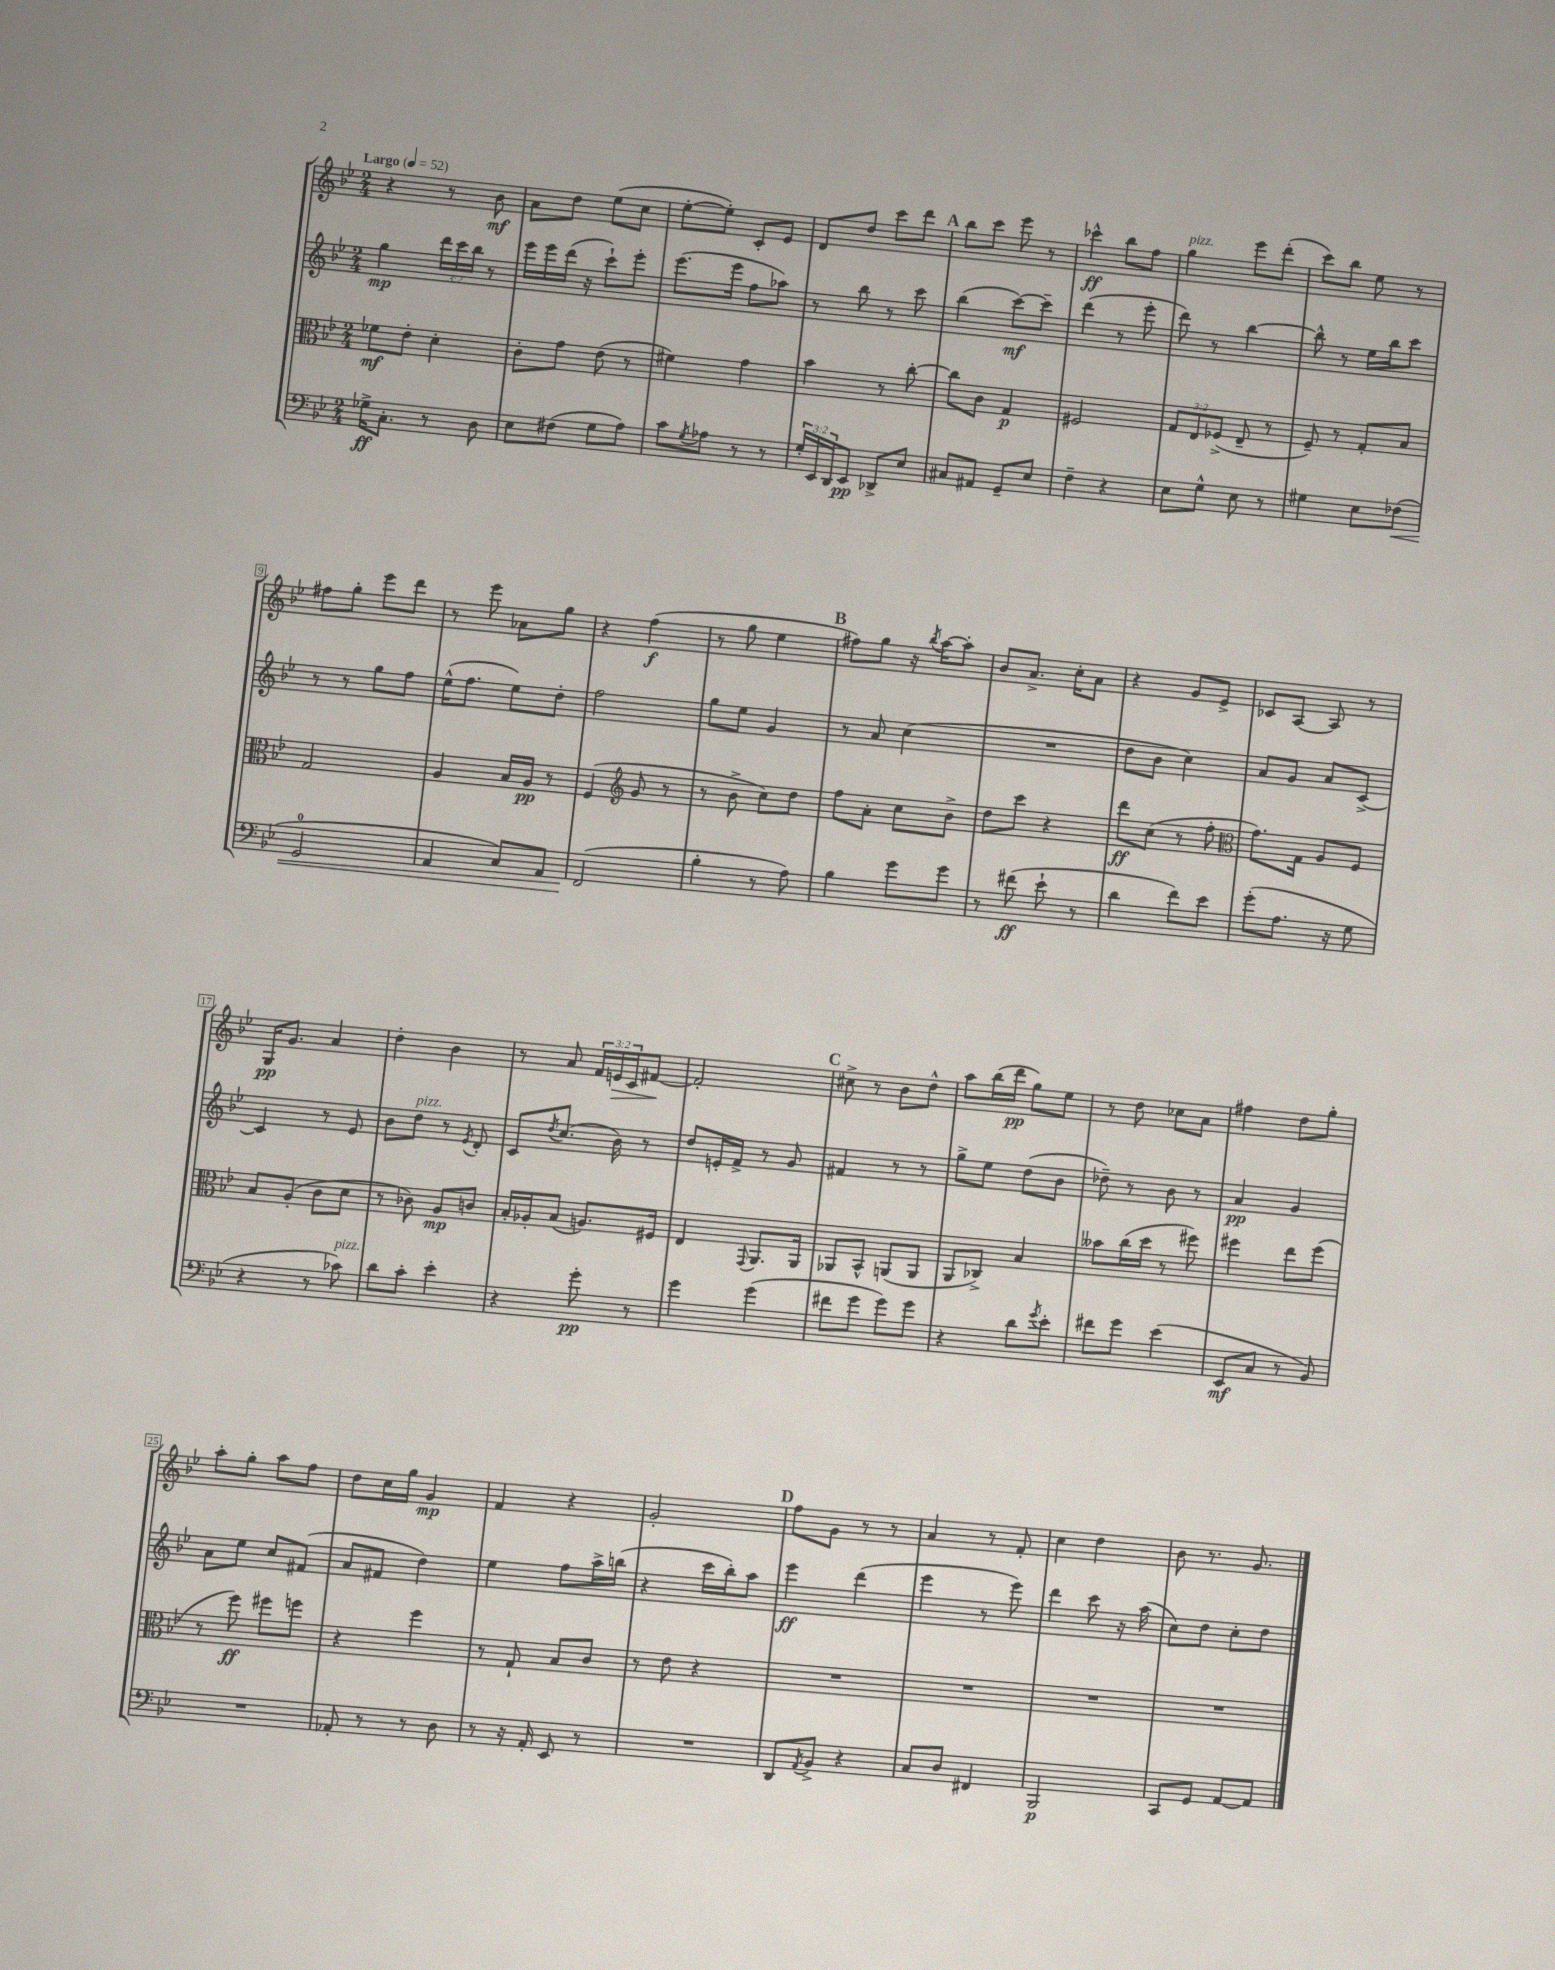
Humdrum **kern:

**kern	**dynam	**kern	**dynam	**kern	**dynam	**kern	**dynam
*part4	*part4	*part3	*part3	*part2	*part2	*part1	*part1
*staff4	*staff4	*staff3	*staff3	*staff2	*staff2	*staff1	*staff1
*clefF4	*	*clefC3	*	*clefG2	*	*clefG2	*
*k[b-e-]	*	*k[b-e-]	*	*k[b-e-]	*	*k[b-e-]	*
*M2/4	*	*M2/4	*	*M2/4	*	*M2/4	*
*MM52	*	*MM52	*	*MM52	*	*MM52	*
=1	=1	=1	=1	=1	=1	=1	=1
!	!	!	!	!	!	!LO:TX:a:B:t=Largo	!
16G-X^\KL	ff	8f-X\L	mf	4gg\	mp	4r	.
8.C'\J	.	.	.	.	.	.	.
.	.	8e-'\J	.	.	.	.	.
8r	.	4d'\	.	24ddd\LL	.	8r	.
.	.	.	.	24ccc\	.	.	.
.	.	.	.	24bb-\JJ	.	.	.
8D\	.	.	.	8r	.	8b-\	mf
=2	=2	=2	=2	=2	=2	=2	=2
8E-\L	.	8c'\L	.	16eee-\LL	.	8a\L	.
.	.	.	.	16eee-\	.	.	.
(8F#X\J	.	8g\J	.	(16ddd\JJ	.	8dd\J	.
.	.	.	.	16r	.	.	.
8G\L	.	(8e-\	.	8ccc`\L)	.	(8ee-\L	.
8A\J)	.	8r	.	8eee-'\J	.	8cc\J	.
=3	=3	=3	=3	=3	=3	=3	=3
8c\L	.	4f#X\)	.	(8.eee-\L	.	[8ee-'\L	.
8qG/	.	.	.	.	.	.	.
8A-X\J	.	.	.	.	.	8ee-'\J])	.
.	.	.	.	16eee-\Jk	.	.	.
8r	.	4g\	.	8ff\L	.	8c'/L	.
8r	.	.	.	8aa-X\J)	.	8e-/J	.
=4	=4	=4	=4	=4	=4	=4	=4
24G'/LL	.	4b-\	.	8r	.	8d/L	.
24EE-/	.	.	.	.	.	.	.
24DD/J	.	.	.	.	.	.	.
8EE-/J	pp	.	.	8bb-\	.	8dd/J	.
8DD-X^/L	.	8r	.	8r	.	8ccc\L	.
8E-/J	.	[8cc'\	.	8ccc\	.	8ddd\J	.
!!LO:REH:place=s1:t=A
=5	=5	=5	=5	=5	=5	=5	=5
8C#X/L	.	8cc\L]	.	(4bb-\	.	8bb-\L	.
8AA#X/J	.	8c\J	.	.	.	8ccc\J	.
8GG~/L	.	4G/	p	[8ccc\L)	mf	8eee-\	.
8E-/J	.	.	.	8ccc~\J]	.	8r	.
=6	=6	=6	=6	=6	=6	=6	=6
4F~\	.	2F#X/	.	(4ddd\	.	4ccc-X^^\	ff
4r	.	.	.	8r	.	8bb-\L	.
.	.	.	.	8eee-'\	.	8ff\J	.
=7	=7	=7	=7	=7	=7	=7	=7
!	!	!	!	!	!	!LO:TX:a:i:t=pizz.	!
8E-\L	.	12G/L	.	8ddd\)	.	4gg\	.
.	.	12E-/	.	.	.	.	.
8G^^\J	.	.	.	8r	.	.	.
.	.	(12F-X^/J	.	.	.	.	.
8E-\	.	8E-~/	.	[4bb-\	.	8eee-\L	.
8r	.	8r	.	.	.	(8ddd'\J	.
=8	=8	=8	=8	=8	=8	=8	=8
4G#X\	.	8F~/)	.	8bb-^^\]	.	8ccc\L)	.
.	.	8r	.	8r	.	8bb-\J	.
8E-\L	.	8G'/L	.	16ee-\LL	.	8ee-\	.
.	.	.	.	16bb-\J	.	.	.
!	!LO:HP:b	!	!	!	!	!	!
(8F-X\J	<	8B-/J	.	8ccc\J	.	8r	.
!!LO:LB:g=z
=9	=9	=9	=9	=9	=9	=9	=9
2GG/	.	2G/	.	8r	.	8ff#X\L	.
.	.	.	.	8r	.	8gg'\J	.
.	.	.	.	8gg\L	.	8eee-\L	.
.	.	.	.	8ff\J	.	8ddd\J	.
=10	=10	=10	=10	=10	=10	=10	=10
4AA/	.	4A/	.	(16ee-^^\KL	.	8r	.
.	.	.	.	8.ff\J	.	.	.
.	.	.	.	.	.	8eee-\	.
8C/L)	.	16B-/LL	.	8ee-\L)	.	8a-X\L	.
.	.	16A/JJ	pp	.	.	.	.
8AA/J	.	8r	.	8dd'\J	.	8gg\J	.
=11	=11	=11	=11	=11	=11	=11	=11
(2FF/	.	(4F/	.	2ff\	.	4r	.
*	*	*clefG2	*	*	*	*	*
.	.	8g/	.	.	.	(4ff\	f
.	.	8r	.	.	.	.	.
.	[	.	.	.	.	.	.
=12	=12	=12	=12	=12	=12	=12	=12
4B-'\	.	8r	.	8gg\L	.	8r	.
.	.	8b-^\	.	8ee-\J	.	8gg\	.
8r	.	8cc\L)	.	4g/	.	4ee-\	.
8A\)	.	8dd\J	.	.	.	.	.
!!LO:REH:place=s1:t=B
=13	=13	=13	=13	=13	=13	=13	=13
4B-\	.	8ff\L	.	8r	.	8ff#X\L)	.
.	.	8a'\J	.	8a/	.	8gg\J	.
8g\L	.	8cc\L	.	(4cc\	.	16r	.
.	.	.	.	.	.	8qbb-/	.
.	.	.	.	.	.	[16aa\KL	.
8g\J	.	8b-^\J	.	.	.	8aa'\J]	.
=14	=14	=14	=14	=14	=14	=14	=14
8r	.	8dd\L	.	2r	.	8b-/L	.
(8f#X\	ff	8ccc\J	.	.	.	8.a^/J	.
8e-`\	.	4r	.	.	.	.	.
.	.	.	.	.	.	16cc'\KL	.
8r	.	.	.	.	.	8a\J	.
=15	=15	=15	=15	=15	=15	=15	=15
4d\	.	8ddd\L	ff	8dd\L	.	4r	.
.	.	(8cc\J	.	8b-\J	.	.	.
8f\L)	.	8r	.	4cc\)	.	8g/L	.
8e-\J	.	8ff'\	.	.	.	8e-^/J	.
=16	=16	=16	=16	=16	=16	=16	=16
*	*	*clefC3	*	*	*	*	*
(8g'\L	.	8.g\L)	.	8a/L	.	8c-X/L	.
8.A\J	.	.	.	8g/J	.	[8A/J	.
.	.	16G\Jk	.	.	.	.	.
.	.	8A/L	.	8a/L	.	8A/]	.
16r	.	.	.	.	.	.	.
8G\	.	8F/J	.	[8c^/J	.	8r	.
!!LO:LB:g=z
=17	=17	=17	=17	=17	=17	=17	=17
4r	.	8B-/L	.	4c/]	.	16G/KL	pp
.	.	.	.	.	.	8.g/J	.
.	.	(8A'/J	.	.	.	.	.
8r	.	8c\L	.	8r	.	4a/	.
!LO:TX:a:i:t=pizz.	!	!	!	!	!	!	!
8c-X\)	.	8d\J	.	8e-/	.	.	.
=18	=18	=18	=18	=18	=18	=18	=18
8d\L	.	8r	.	8b-\L	.	4dd'\	.
!	!	!	!	!LO:TX:a:i:t=pizz.	!	!	!
8c'\J	.	8c-X\)	.	8dd\J	.	.	.
4e-'\	.	8A/L	mp	8r	.	4b-\	.
.	.	.	.	8qe-/	.	.	.
.	.	8cn/J	.	8d'/	.	.	.
=19	=19	=19	=19	=19	=19	=19	=19
4r	.	16B-'/LL	.	8c/L	.	8r	.
.	.	16A-X'/J	.	.	.	.	.
.	.	.	.	8qdd/	.	.	.
.	.	(8B-/J	.	(8.cc/J	.	8a/	.
8g'\	pp	8.An/L)	.	.	.	24f/LL	.
!	!	!	!	!	!	!	!LO:HP:b
.	.	.	.	.	.	24en/	>
.	.	.	.	16b-\)	.	.	.
.	.	.	.	.	.	24c/J	.
8r	.	.	.	8r	.	[8f#X/J	.
.	.	16F#X/Jk	.	.	.	.	.
.	.	.	.	.	.	.	]
=20	=20	=20	=20	=20	=20	=20	=20
4g\	.	4E-/	.	8dd/L	.	2f#'/]	.
.	.	.	.	16en'/L	.	.	.
.	.	.	.	16f^/JJ	.	.	.
.	.	8qqGG/	.	.	.	.	.
(4g\	.	8.AA/L	.	8r	.	.	.
.	.	.	.	8g/	.	.	.
.	.	16AA/Jk	.	.	.	.	.
!!LO:REH:place=s1:t=C
=21	=21	=21	=21	=21	=21	=21	=21
8f#X\L	.	8AA-X/L	.	4f#X/	.	8cc#X^\	.
8g\J	.	8BB-^^/J	.	.	.	8r	.
8g\L)	.	(8AAn/L	.	8r	.	8b-\L	.
8g\J	.	8AA/J	.	8r	.	8dd^^\J	.
=22	=22	=22	=22	=22	=22	=22	=22
4r	.	8AA/L	.	8gg^\L	.	8aa\L	.
.	.	8C-X^/J)	.	8ee-\J	.	(16bb-\L	.
.	.	.	.	.	.	16ddd\JJ	pp
8d\L	.	4B-/	.	(8dd\L	.	8gg\L)	.
8qg/	.	.	.	.	.	.	.
8e-'\J	.	.	.	8b-\J	.	8ee-\J	.
=23	=23	=23	=23	=23	=23	=23	=23
8f#X\L	.	8b--X\L	.	8dd-X~\)	.	8r	.
8g\J	.	(16cc\L	.	8r	.	8dd\	.
.	.	16dd\JJ	.	.	.	.	.
(4e-\	.	8r	.	8b-\	.	8cc-X\L	.
.	.	8ff#X\)	.	8r	.	8a\J	.
=24	=24	=24	=24	=24	=24	=24	=24
8EE-/L	mf	4ff#X\	.	4a/	pp	4ff#X\	.
8C/J	.	.	.	.	.	.	.
8r	.	8ee-\L	.	4g/	.	8dd\L	.
8BB-/)	.	(8ff#\J	.	.	.	8gg'\J	.
!!LO:LB:g=z
=25	=25	=25	=25	=25	=25	=25	=25
2r	.	8r	.	8a\L	.	8aa'\L	.
.	.	8ff\)	ff	8ee-\J	.	8gg'\J	.
.	.	8ff#X\L	.	8cc/L	.	8aa\L	.
.	.	8ffn\J	.	(8f#X/J	.	8ff\J	.
=26	=26	=26	=26	=26	=26	=26	=26
8AA-X'/	.	4r	.	8a/L	.	8dd\L	.
8r	.	.	.	8f#X/J	.	16cc\L	.
.	.	.	.	.	.	16gg\JJ	.
8r	.	4ff\	.	4dd\)	.	4g/	mp
8D\	.	.	.	.	.	.	.
=27	=27	=27	=27	=27	=27	=27	=27
8r	.	8r	.	4ee-\	.	4f/	.
16r	.	8G`/	.	.	.	.	.
16AA'/	.	.	.	.	.	.	.
8EE-/	.	8B-/L	.	8ff\L	.	4r	.
8r	.	8c/J	.	16aa^\L	.	.	.
.	.	.	.	(16bbn\JJ	.	.	.
=28	=28	=28	=28	=28	=28	=28	=28
2r	.	8r	.	4r	.	2g'/	.
.	.	8e-\	.	.	.	.	.
.	.	4r	.	16ccc\LL	.	.	.
.	.	.	.	16bb-'\J)	.	.	.
.	.	.	.	8aa\J	.	.	.
!!LO:REH:place=s1:t=D
=29	=29	=29	=29	=29	=29	=29	=29
8DD/L	.	2r	.	4eee-\	ff	8ff\L	.
8qAA/	.	.	.	.	.	.	.
8BB-^/J	.	.	.	.	.	8g\J	.
4r	.	.	.	(4ddd\	.	8r	.
.	.	.	.	.	.	8r	.
=30	=30	=30	=30	=30	=30	=30	=30
8C/L	.	2r	.	4eee-\	.	4a/	.
8D/J	.	.	.	.	.	.	.
4FF#X/	.	.	.	8r	.	8r	.
.	.	.	.	8eee-\)	.	8f'/	.
=31	=31	=31	=31	=31	=31	=31	=31
2BBB-/	p	2r	.	4ddd\	.	4cc\	.
.	.	.	.	8ccc\	.	4dd\	.
.	.	.	.	16r	.	.	.
.	.	.	.	(16aa\	.	.	.
=32	=32	=32	=32	=32	=32	=32	=32
8CC/L	.	2r	.	8cc\L)	.	8b-\	.
8GG/J	.	.	.	8dd\J	.	8.r	.
[8AA/L	.	.	.	8cc'\L	.	.	.
.	.	.	.	.	.	8.g/	.
8AA/J]	.	.	.	8dd\J	.	.	.
==	==	==	==	==	==	==	==
*-	*-	*-	*-	*-	*-	*-	*-
